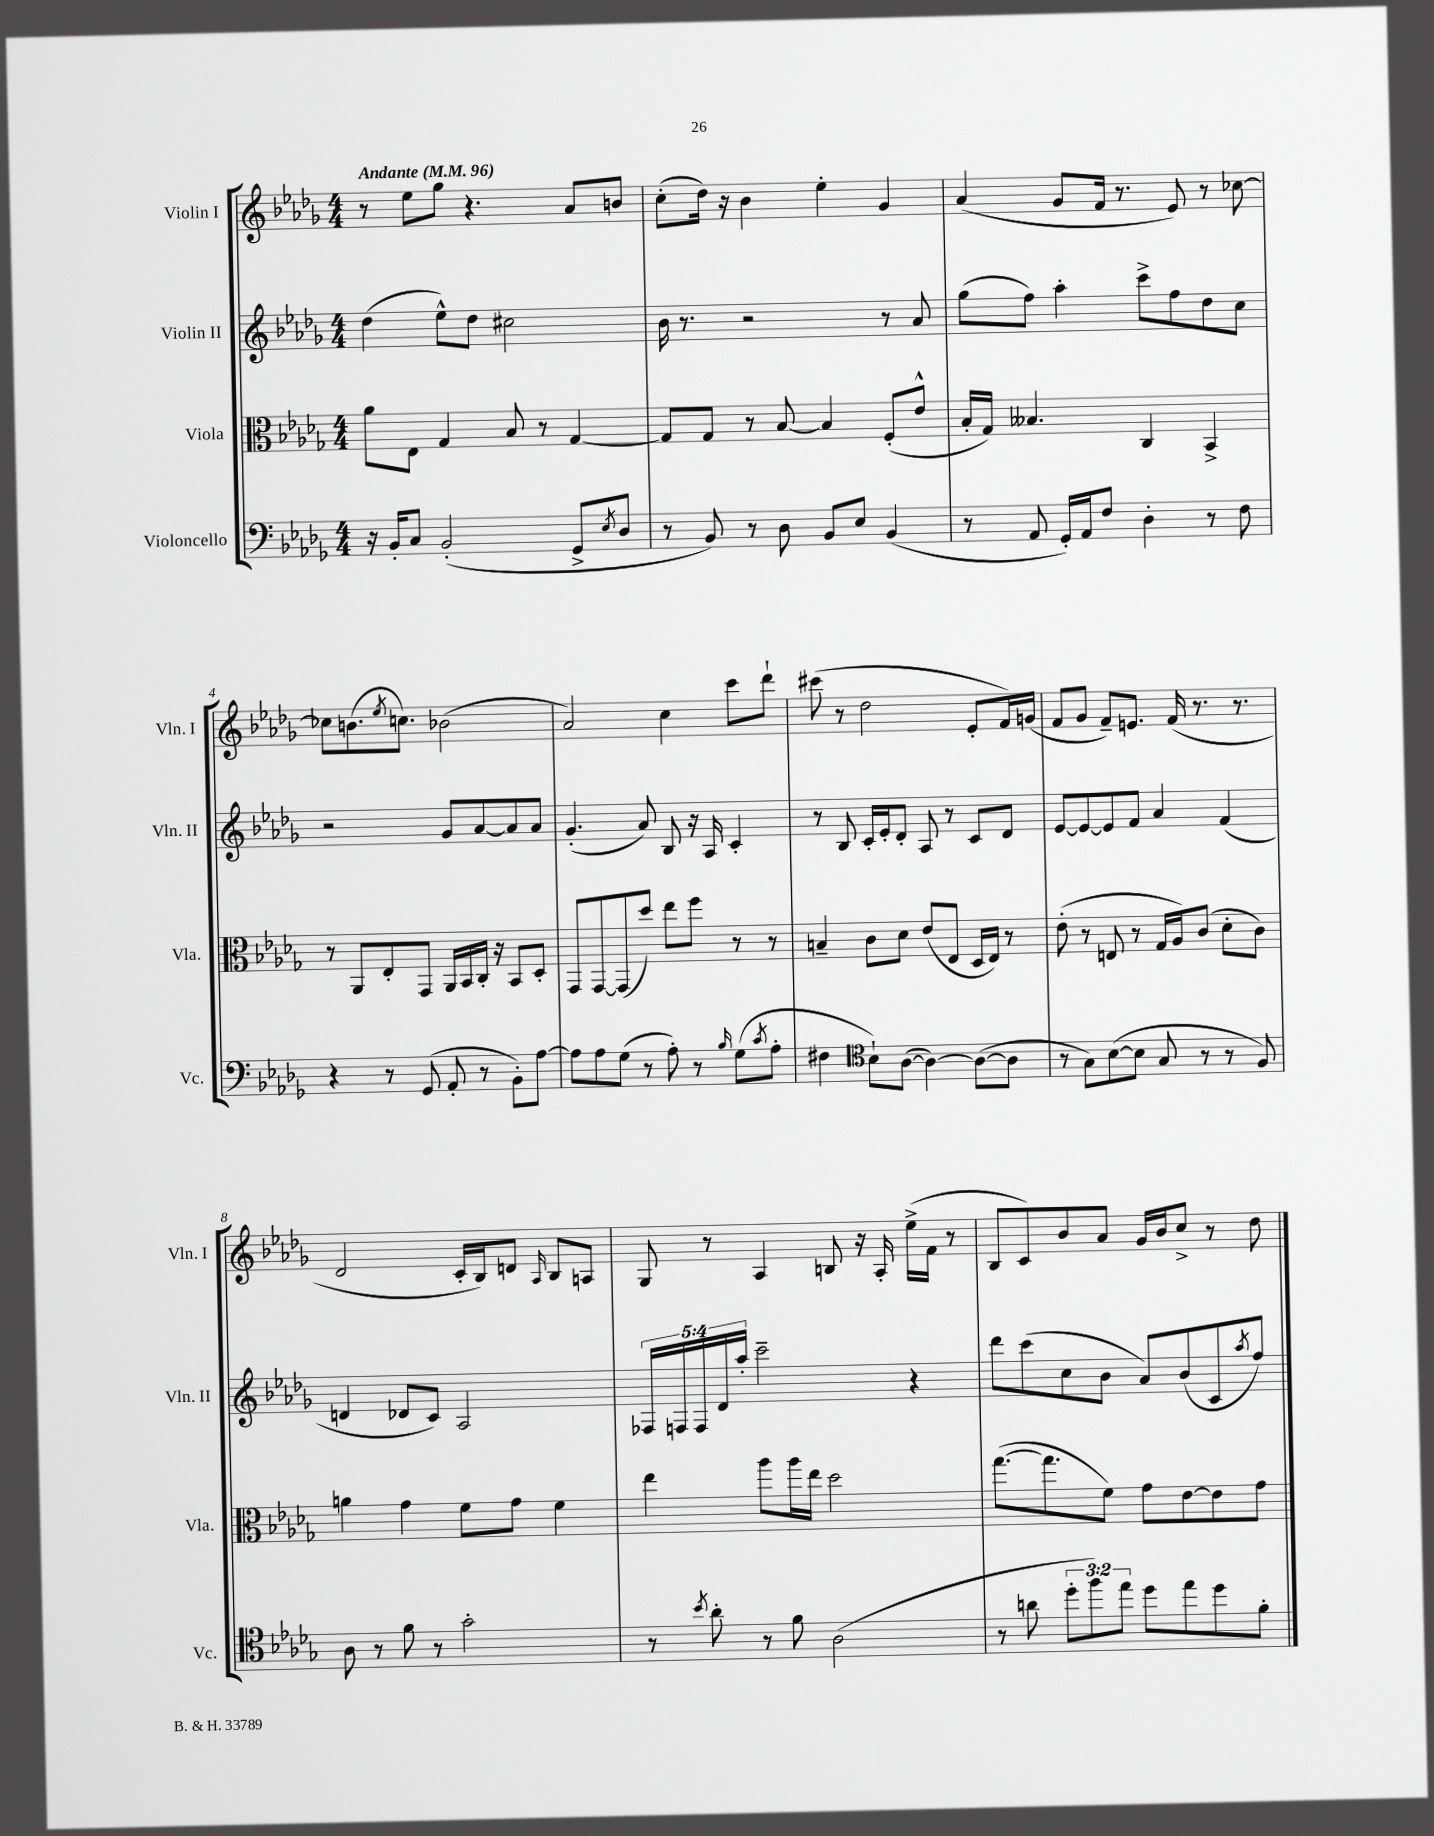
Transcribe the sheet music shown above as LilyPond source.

<<
\new StaffGroup <<
\new Staff = "s0" \with { instrumentName = "Violin I" shortInstrumentName = "Vln. I" } {
    \clef treble \key des \major \numericTimeSignature \time 4/4 \tempo "Andante" 4 = 96
    r8 ees''8 ges''8 r4. aes'8 b'8 |
    c''8-.( des''16) r16 bes'4 ees''4-. ges'4 |
    aes'4( ges'8 f'16 r8. ees'8) r8 ces''8~ |
    ces''8 b'8.( \acciaccatura { ees''8 } c''8.) bes'2( |
    aes'2) c''4 c'''8 des'''8-! |
    cis'''8( r8 des''2 ees'8-. f'16) g'16( |
    f'8 ges'8 f'8--) e'8. f'16( r8. r8. |
    des'2 c'16-. bes16) d'8 \grace { aes16 } bes8 a8 |
    ges8 r8 aes4 b8 r16 aes16-. ees''16->( f'16 r8 |
    bes8 c'8) bes'8 aes'8 ges'16 bes'16 c''8-> r8 des''8 \bar "|." |
}
\new Staff = "s1" \with { instrumentName = "Violin II" shortInstrumentName = "Vln. II" } {
    \clef treble \key des \major \numericTimeSignature \time 4/4 \override Staff.TupletNumber.text = #tuplet-number::calc-fraction-text
    des''4( ees''8-^) des''8 cis''2 |
    bes'16 r8. r2 r8 aes'8 |
    ges''8( f''8) aes''4-. c'''8-> f''8 des''8 c''8 |
    r2 ges'8 aes'8~ aes'8 aes'8 |
    ges'4.-.( aes'8) bes8 r16 aes16 c'4-. |
    r8 bes8 c'16-. ees'16-. des'8-. aes8 r8 c'8 des'8 |
    ees'8~ ees'8~ ees'8 f'8 aes'4 f'4( |
    d'4 des'8 c'8) aes2 |
    \tuplet 5/4 { fes16 f16 f16 des'16 aes''16-. } c'''2-- r4 |
    des'''8 c'''8( c''8 bes'8 aes'8) bes'8( c'8 \acciaccatura { aes''8 } f''8) \bar "|." |
}
\new Staff = "s2" \with { instrumentName = "Viola" shortInstrumentName = "Vla." } {
    \clef alto \key des \major \numericTimeSignature \time 4/4
    aes'8 ees8 ges4 bes8 r8 ges4~ |
    ges8 ges8 r8 bes8~ bes4 f8-.( ees'8-^ |
    bes16-. ges16) beses4. c4 bes,4-> |
    r8 aes,8 ees8-. ges,8 aes,16 bes,16 c16-. r16 bes,8 des8-. |
    ges,8 ges,8~ ges,8( des''8) ees''8 f''8 r8 r8 |
    b4-- c'8 des'8 ees'8( ees8 des16 ees16) r8 |
    ees'8-.( r8 e8 r8 ges16 aes16) c'8( des'8-. c'8) |
    a'4 ges'4 f'8 ges'8 f'4 |
    ees''4 aes''8 aes''16 ees''16 des''2 |
    ges''8.~( ges''8. f'8) ges'8 ees'8~ ees'8 ges'8 \bar "|." |
}
\new Staff = "s3" \with { instrumentName = "Violoncello" shortInstrumentName = "Vc." } {
    \clef bass \key des \major \numericTimeSignature \time 4/4 \override Staff.TupletNumber.text = #tuplet-number::calc-fraction-text
    r16 bes,16-. c8 bes,2-.( ges,8-> \acciaccatura { ees8 } des8 |
    r8 bes,8) r8 des8 bes,8 ees8 bes,4( |
    r8 aes,8 ges,16-.) aes,16 f8 des4-. r8 f8 |
    r4 r8 ges,8( aes,8-. r8 bes,8-.) aes8~ |
    aes8 aes8 ges8( r8 aes8-.) r8 \grace { bes16 } ges8( \acciaccatura { c'8 } aes8-. |
    fis4 \clef tenor bes8-!) aes8~( aes4~) aes8~( aes8 |
    r8 ges8) bes8~( bes8 ges8 r8 r8 f8) |
    aes8 r8 f'8 r8 ges'2-. |
    r8 \acciaccatura { bes'8 } aes'8-. r8 f'8 aes2( |
    r8 a'8 \tuplet 3/2 { des''8-. f''8) ees''8 } des''8 ees''8 des''8 f'8-. \bar "|." |
}
>>
>>
